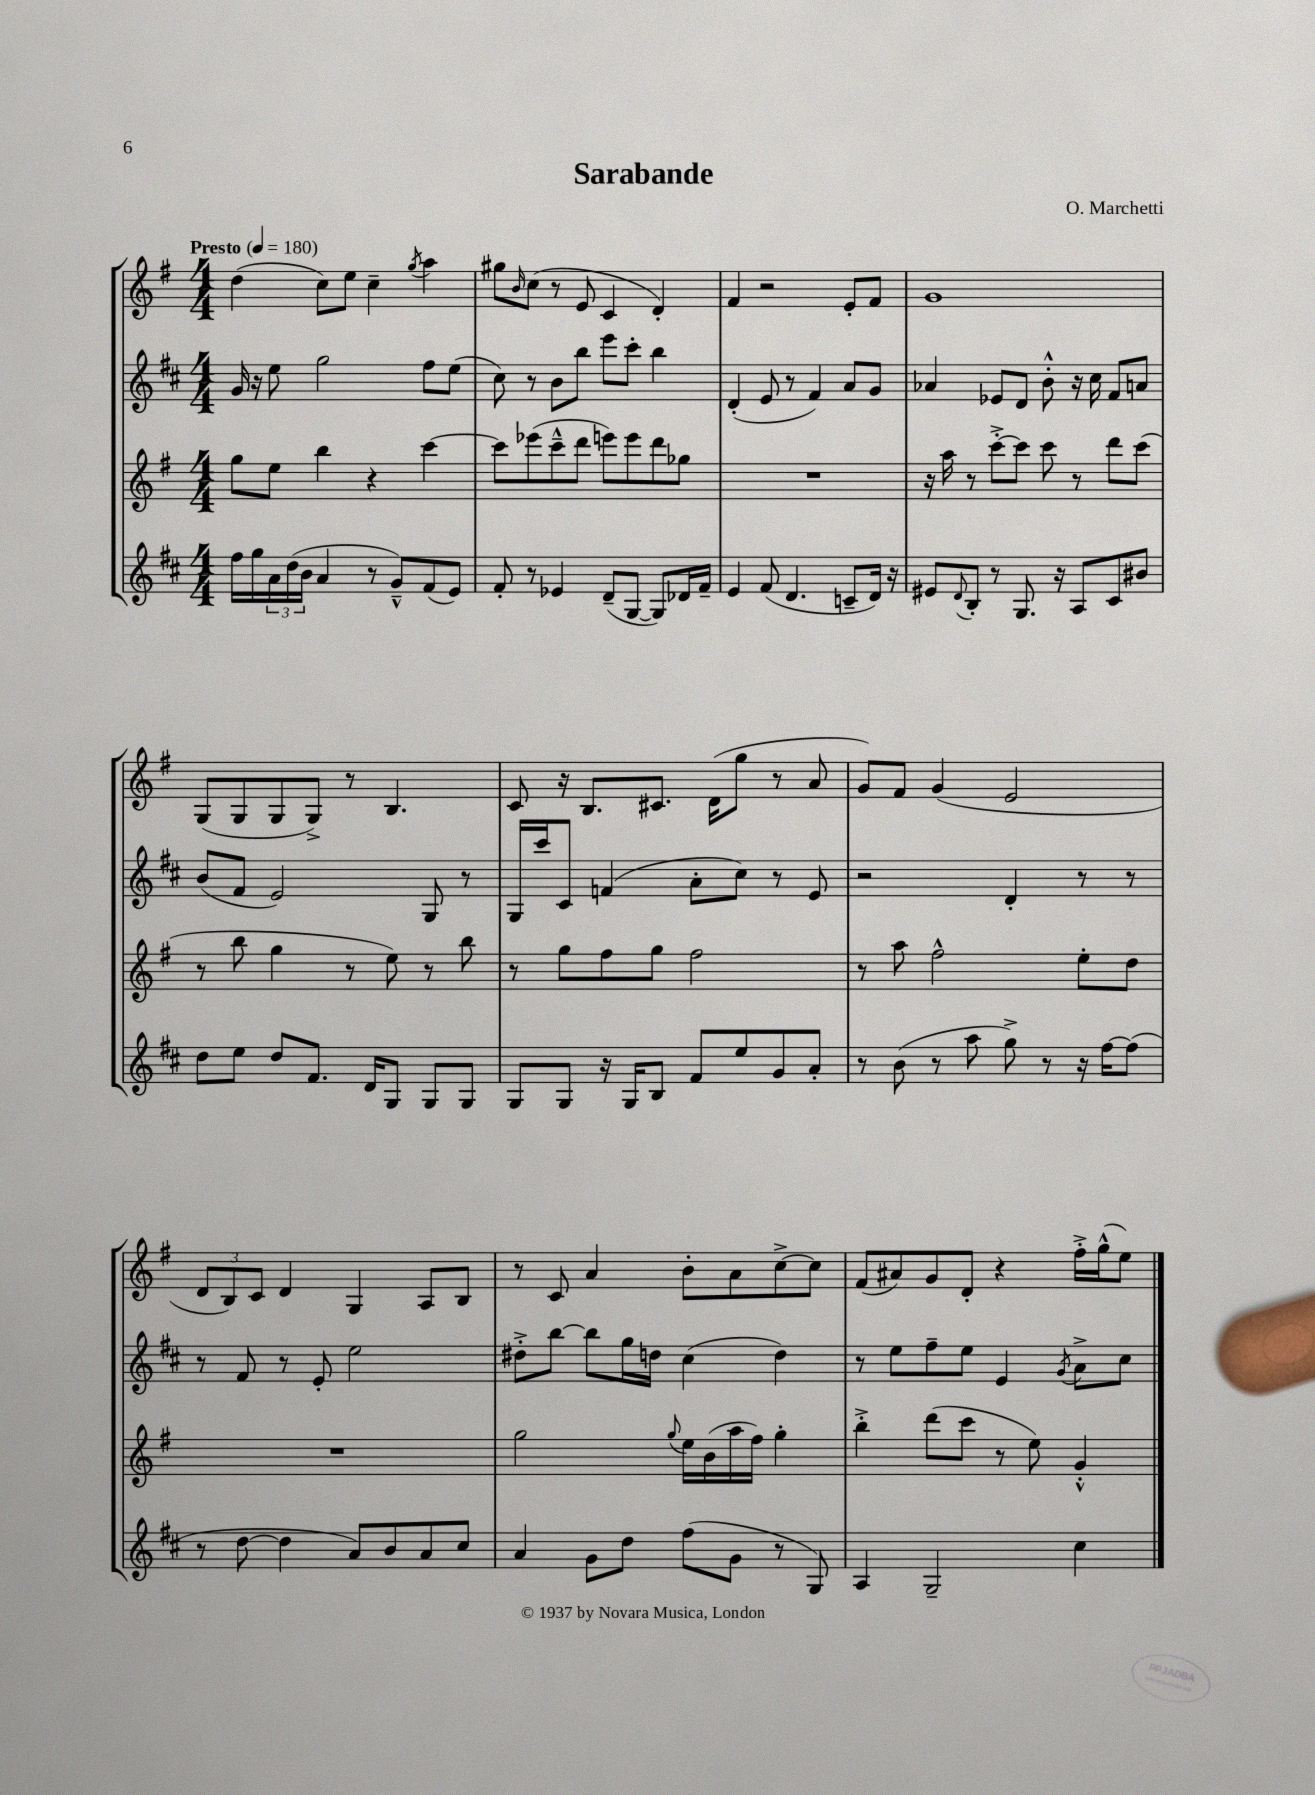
\header { title = "Sarabande" composer = "O. Marchetti" }
<<
\new StaffGroup <<
\new Staff = "s0" {
    \clef treble \key g \major \numericTimeSignature \time 4/4 \tempo "Presto" 4 = 180
    d''4( c''8) e''8 c''4-- \acciaccatura { g''8 } a''4 |
    gis''8 \grace { b'16 } c''8( r8 e'8 c'4 d'4-.) |
    fis'4 r2 e'8-. fis'8 |
    g'1 |
    g8( g8 g8 g8->) r8 b4. |
    c'8 r16 b8. cis'8. d'16( g''8 r8 a'8 |
    g'8) fis'8 g'4( e'2 |
    \tuplet 3/2 { d'8 b8) c'8 } d'4 g4 a8 b8 |
    r8 c'8 a'4 b'8-. a'8 c''8~-> c''8 |
    fis'8( ais'8) g'8 d'8-. r4 fis''16-.-> g''16-^( e''8) \bar "|." |
}
\new Staff = "s1" {
    \clef treble \key d \major \numericTimeSignature \time 4/4
    g'16 r16 e''8 g''2 fis''8 e''8( |
    cis''8) r8 b'8 b''8 e'''8 cis'''8-. b''4 |
    d'4-.( e'8 r8 fis'4) a'8 g'8 |
    aes'4 ees'8 d'8 b'8-.-^ r16 cis''16 fis'8 a'8 |
    b'8( fis'8 e'2) g8 r8 |
    g16 cis'''16 cis'8 f'4( a'8-. cis''8) r8 e'8 |
    r2 d'4-. r8 r8 |
    r8 fis'8 r8 e'8-. e''2 |
    dis''8-.-> b''8~ b''8 g''16 d''16 cis''4( d''4) |
    r8 e''8 fis''8-- e''8 e'4 \acciaccatura { g'8 } a'8-> cis''8 \bar "|." |
}
\new Staff = "s2" {
    \clef treble \key g \major \numericTimeSignature \time 4/4
    g''8 e''8 b''4 r4 c'''4~ |
    c'''8 ees'''8( c'''8---^ d'''8 e'''8) e'''8 d'''8 ges''8 |
    R1 |
    r16 a''16 r8 c'''8~-.-> c'''8 c'''8 r8 d'''8 c'''8( |
    r8 b''8 g''4 r8 e''8) r8 b''8 |
    r8 g''8 fis''8 g''8 fis''2 |
    r8 a''8 fis''2-^ e''8-. d''8 |
    R1 |
    g''2 \appoggiatura { g''8 } e''16 b'16( a''16 fis''16) g''4-. |
    b''4-.-> d'''8( c'''8 r8 e''8) g'4-.-^ \bar "|." |
}
\new Staff = "s3" {
    \clef treble \key d \major \numericTimeSignature \time 4/4
    fis''16 g''16 \tuplet 3/2 { a'16 d''16( b'16 } a'4 r8 g'8---^) fis'8( e'8) |
    fis'8-. r8 ees'4 d'8--( g8~ g8) des'16 fis'16-- |
    e'4 fis'8( d'4. c'8-- d'16) r16 |
    eis'8 \appoggiatura { d'8 } b8-. r8 g8. r16 a8 cis'8 bis'8 |
    d''8 e''8 d''8 fis'8. d'16 g8 g8 g8 |
    g8 g8 r16 g16 b8 fis'8 e''8 g'8 a'8-. |
    r8 b'8( r8 a''8 g''8->) r8 r16 fis''16~ fis''8( |
    r8 d''8~ d''4 a'8) b'8 a'8 cis''8 |
    a'4 g'8 d''8 fis''8( g'8 r8 g8) |
    a4 g2-- cis''4 \bar "|." |
}
>>
>>
\layout { \context { \Score \remove "Bar_number_engraver" } }
